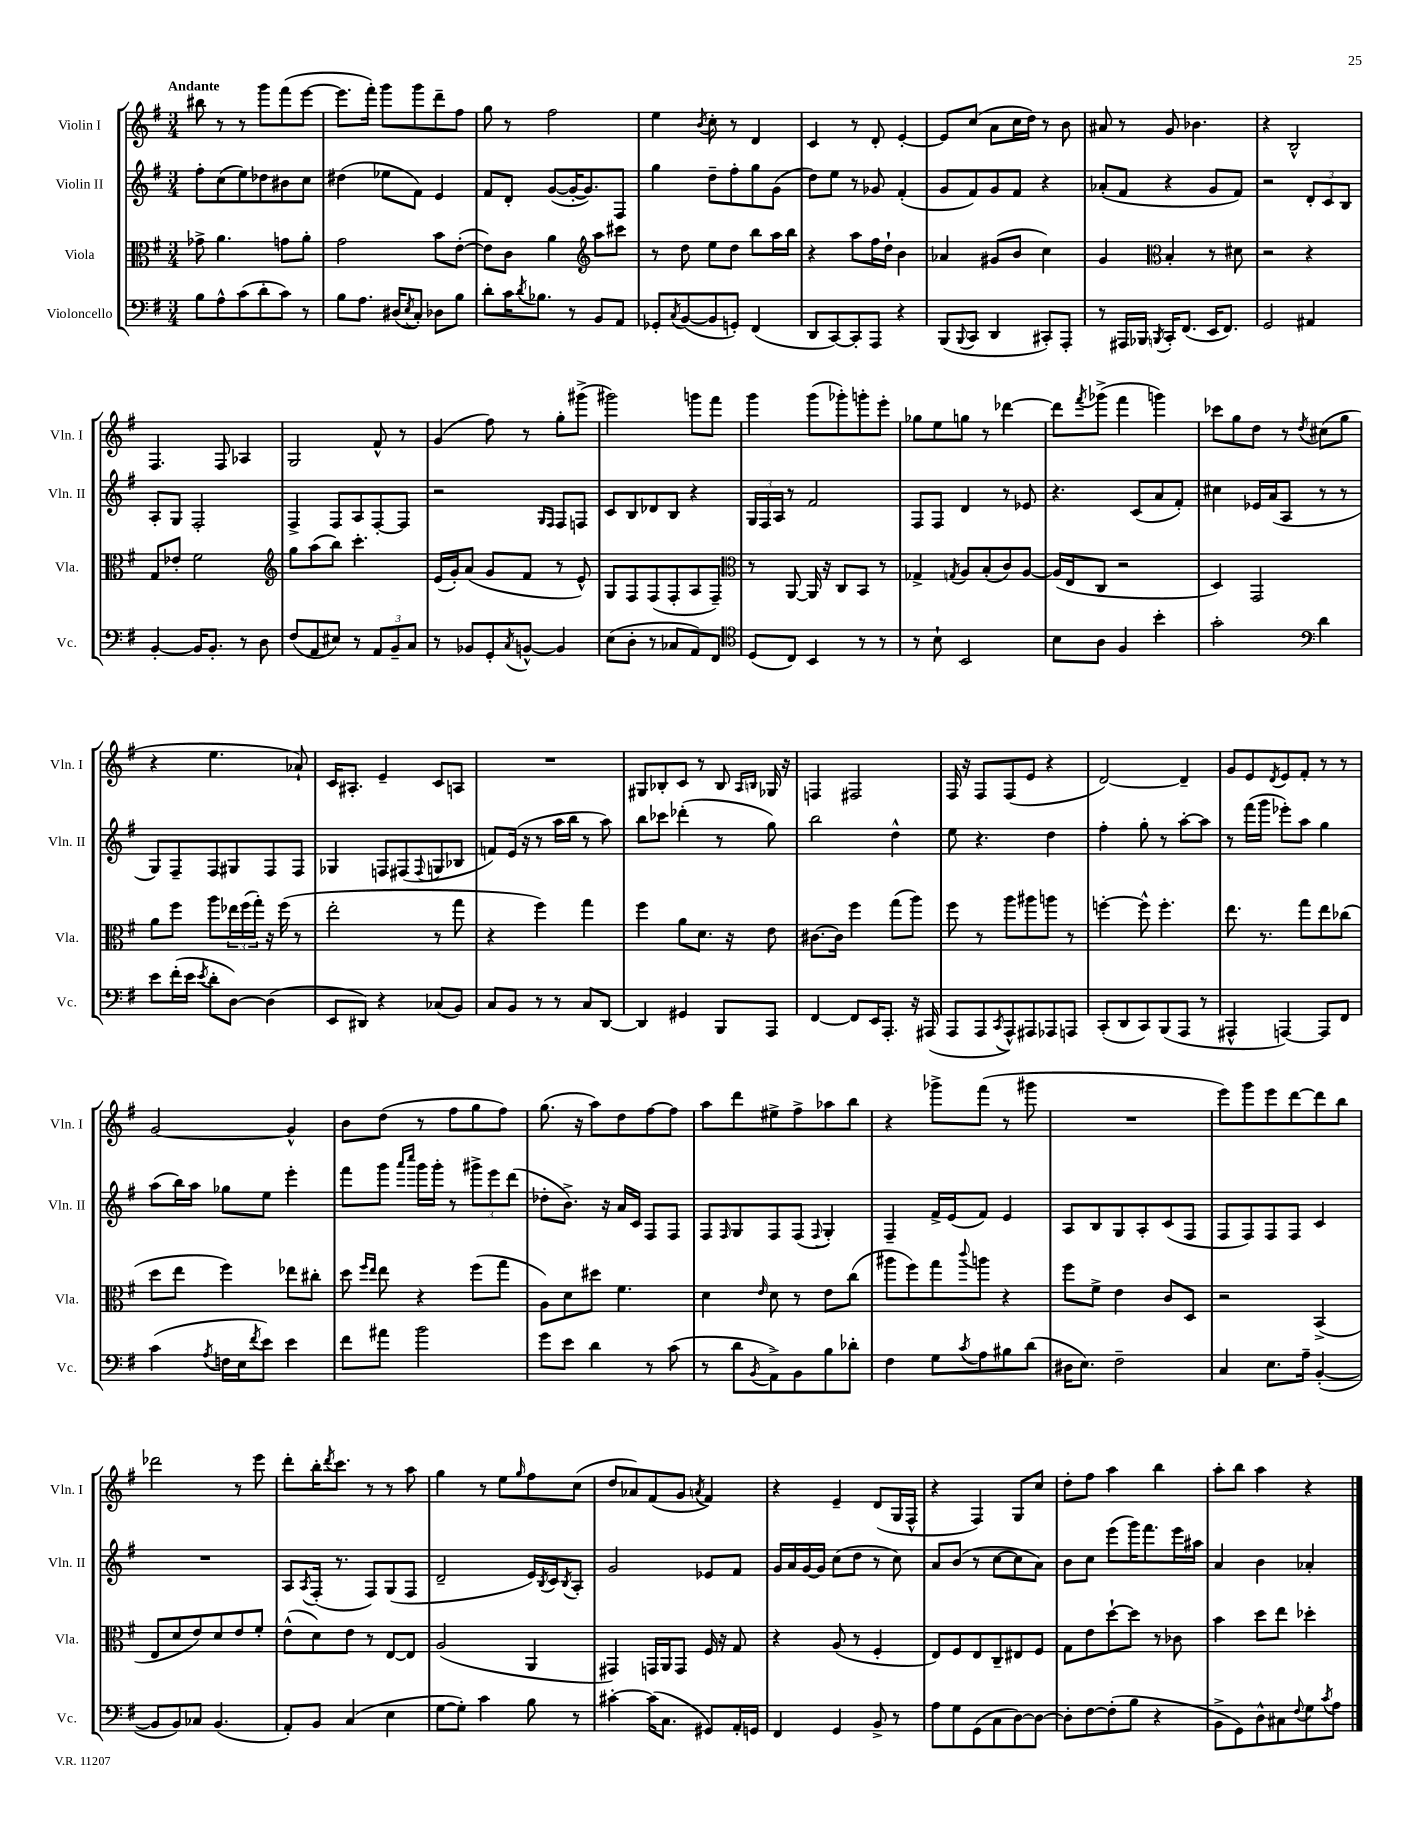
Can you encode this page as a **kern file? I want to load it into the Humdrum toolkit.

**kern	**kern	**kern	**kern
*staff4	*staff3	*staff2	*staff1
*clefF4	*clefC3	*clefG2	*clefG2
*k[f#]	*k[f#]	*k[f#]	*k[f#]
*M3/4	*M3/4	*M3/4	*M3/4
8B\L	8g-^\	8ff#'\L	8bb#\
8A^^\	4.a\	(8cc\	8r
(8c\	.	8ee\)	8r
8d'\	.	8dd-\	8ggg\L
8c\J)	8g\L	8b#\	(8fff#\
8r	8a'\J	8cc\J	[8eee\J
=	=	=	=
8B\L	2g\	(4dd#\	8.eee\]L
8.A\J	.	.	.
.	.	.	16fff#'\Jk)
.	.	8ee-\L	8ggg\L
(16D#/LK	.	.	.
8qE/	.	.	.
8C'/J)	.	8f#\J)	8ggg\
8D-\L	8b\L	4e/	8ddd~\
8B\J	([8e'\J	.	8ff#\J
=	=	=	=
8d'\L	8e\]L)	8f#/L	8gg\
16c\K	8c\J	8d'/J	8r
8qd/	.	.	.
8.B-\J	.	.	.
.	4a\	([8g/L	2ff#\
8r	.	16g'/_K	.
.	.	8.g/])	.
*	*clefG2	*	*
8BB/L	8aa\L	.	.
8AA/J	8ccc#\J	8F#/J	.
=	=	=	=
8GG-'/L	8r	4gg\	4ee\
8qC/	.	.	.
([8BB/	8dd\	.	.
.	.	.	8qb/
8BB/]	8ee\L	8dd~\L	8cc'\
8GG'/J)	8dd\J	8ff#'\	8r
(4FF#/	8bb\L	8gg\	4d/
.	16aa\L	(8g\J	.
.	16bb\JJ	.	.
=	=	=	=
8DD/L	4r	8dd\L)	4c/
[8CC/)	.	8ee\J	.
8CC'/]	8aa\L	8r	8r
8AAA/J	16ff#\L	8g-/	8d'/
.	16dd`\JJ	.	.
4r	4b\	(4f#'/	[4e'/
=	=	=	=
(8BBB/L	4a-/	8g/L	8e/]L
8qqBBB/	.	.	.
8CC/J	.	8f#/)	(8cc/J
4DD/	(8g#/L	8g/	8a\L
.	8b/J	8f#/J	16cc\L
.	.	.	16dd\JJ)
8CC#'/L)	4cc\)	4r	8r
8AAA'/J	.	.	8b\
=	=	=	=
8r	4g/	(8a-'/L	8a#/
16AAA#/LL	.	8f#/J	8r
16BBB-/JJ	.	.	.
*	*clefC3	*	*
8qBBB/	.	.	.
16CC'/LK	4B'/	4r	8g/
(8.FF#/J	.	.	.
.	.	.	4.b-\
16EE/LK	8r	8g/L	.
8.FF#/J)	.	.	.
.	8d#\	8f#/J)	.
=	=	=	=
2GG/	2r	2r	4r
.	.	.	2B^^/
4AA#/	4r	12d'/L	.
.	.	12c/	.
.	.	12B/J	.
=	=	=	=
[4BB'/	8G/L	8A'/L	4.F#/
.	8e-'/J	8G/J	.
16BB/]LK	2f#\	2F#'/	.
8.BB'/J	.	.	.
.	.	.	8F#/
8r	.	.	4A-/
8D\	.	.	.
=	=	=	=
*	*clefG2	*	*
(8F#/L	8gg\L	4F#^/	2G/
8AA/	(8aa\	.	.
8E#/J)	8bb\J)	8F#/L	.
8r	4.ccc'\	8A/	.
12AA/L	.	[8F#'/	8f#^^/
12BB~/	.	.	.
.	.	8F#/]J	8r
12C/J	.	.	.
=	=	=	=
8r	(16e/LL	2r	(4g/
.	16g'/J)	.	.
8BB-/L	(8a/J	.	.
8GG'/	8g/L	.	8ff#\)
8qC/	.	.	.
[8BB^^/J	8f#/J	.	8r
.	.	16qqG/LL	.
.	.	16qqF#/JJ	.
4BB/]	8r	8F#/L	8gg'\L
.	8e^^/)	8F/J	(8ggg#^\J
=	=	=	=
(8E\L	8G/L	8c/L	2ggg#\)
8D'\J	8F#/	8B/	.
8r	(8F#/	8d-/	.
8C-/L	8F#'/	8B/J	.
8AA/)	8A/	4r	8ggg\L
8FF#/J	8F#~/J)	.	8fff#\J
=	=	=	=
*clefC4	*clefC3	*	*
(8D/L	8r	24G/LL	4ggg\
.	.	24F#/	.
.	.	24A/JJ	.
8C/J)	[8AA/	8r	.
4BB/	16AA/]	2f#/	(8ggg\L
.	16r	.	.
.	8C/L	.	8ggg-'\)
8r	8BB/J	.	8ggg'\
8r	8r	.	8eee'\J
=	=	=	=
8r	4G-^/	8F#/L	8gg-\L
8B`\	.	8F#/J	8ee\
.	8qG/	.	.
2BB/	8A/L	4d/	8gg\J
.	(8B'/	.	8r
.	8c/)	8r	[4ddd-\
.	[8A/J	8e-/	.
=	=	=	=
8B\L	(16A/]LL	4.r	8ddd-\]L
.	16E/J	.	.
.	.	.	8qfff#/
8A\J	8C/J	.	(8ggg-^\J
4F#/	2r	.	4fff#\
.	.	(8c/L	.
4b'\	.	8a/	4ggg\)
.	.	8f#'/J)	.
=	=	=	=
2g'\	4D/)	4cc#\	8ccc-\L
.	.	.	8gg\
.	2GG/	16e-/LL	8dd\J
.	.	(16a/J	.
.	.	8A/J	8r
*clefF4	*	*	*
.	.	.	8qdd/
4d\	.	8r	(8cc#\L
.	.	8r	8gg\J
=	=	=	=
8e\L	8a\L	8G/L)	4r
(16f#'\L	8ff#\J	8F#~/	.
16e\JJ	.	.	.
8qe/	.	.	.
8d'\L	8aa\L	8F#/	4.ee\
[8D\J)	24ee-\L	8G#/	.
.	(24ff#\	.	.
.	24gg'\JJ)	.	.
(4D\]	16r	8F#/	.
.	(16ff#\	.	.
.	8r	8F#/J	8a-`/)
=	=	=	=
8EE/L	2ee'\	4G-/	16c/LK
.	.	.	8.A#'/J
8DD#/J)	.	.	.
4r	.	8F/L	4e~/
.	.	(8F#/	.
.	.	8qqF#/	.
(8C-/L	8r	8G/	8c/L
8BB/J)	8gg\	8B-/J	8A/J
=	=	=	=
8C/L	4r	8f/L)	2.r
8BB/J	.	(16e/Jk	.
.	.	16r	.
8r	4ff#\)	8r	.
8r	.	16aa\LL	.
.	.	16bb\JJ	.
8C/L	4gg\	8r	.
[8DD/J	.	8aa\)	.
=	=	=	=
4DD/]	4ff#\	8bb\L	8G#/L
.	.	8ccc-\J	8B-'/
4GG#/	8a\L	(4ddd-'\	8c/J
.	8.d\J	.	8r
8BBB/L	.	8r	8B-/
.	16r	.	.
.	.	.	16qqA/LL
.	.	.	16qqB/JJ
8AAA/J	8e\	8gg\)	16G-/
.	.	.	16r
=	=	=	=
[4FF#/	[8.c#\L	2bb\	4F/
.	16c#\]Jk	.	.
8FF#/]L	4ff#\	.	2F#/
16EE/K	.	.	.
8.AAA'/J	.	.	.
.	(8gg\L	4dd^^\	.
16r	8aa\J)	.	.
(16AAA#/	.	.	.
=	=	=	=
8AAA/L	8ff#\	8ee\	16F#/
.	.	.	16r
8AAA/	8r	4.r	8F#/L
8qCC/	.	.	.
8AAA^^/)	8aa\L	.	(8F#/
8AAA#/	8aa#\	.	8e/J
8AAA-/	8aa\J	4dd\	4r
8AAA/J	8r	.	.
=	=	=	=
(8CC'/L	[4ff'\	4ff#'\	[2d/)
8DD/	.	.	.
8CC/)	8ff^^\]	8gg'\	.
(8BBB/	4.ff'\	8r	.
8AAA/J	.	[8aa'\L	4d~/]
8r	.	8aa\]J	.
=	=	=	=
4AAA#^^/	8.ee\	8r	8g/L
.	.	(16fff#\LL	8e/
.	8.r	16ggg\JJ	.
.	.	.	8qd/
[4AAA/)	.	8eee-'\L)	8e/
.	8gg\L	8aa\J	8f#'/J
8AAA/]L	8ee\	4gg\	8r
8FF#/J	(8cc-\J	.	8r
=	=	=	=
(4c\	8dd\L	(8aa\L	[2g/
.	8ee\J	16bb\L)	.
.	.	16aa\JJ	.
8qA/	.	.	.
16F\LL	4ff#\)	8gg-\L	.
16E\J	.	.	.
8qf#/	.	.	.
8e\J)	.	8ee\J	.
4e\	8ee-\L	4eee'\	4g^^/]
.	8cc#'\J	.	.
=	=	=	=
8f#\L	8dd\	8fff#\L	8b\L
.	16qqff#/LL	.	.
.	16qqee/JJ	.	.
8a#\J	8ee\	8ggg\J	(8dd\J
.	.	16qqaaa/LL	.
.	.	16qqcccc/JJ	.
2b\	4r	16ggg\LL	8r
.	.	16ggg'\JJ	.
.	.	8r	8ff#\L
.	(8ff#\L	12ggg#^\L	8gg\
.	.	12eee\	.
.	8gg\J	.	8ff#\J)
.	.	(12ddd\J	.
=	=	=	=
8g\L	8A\L)	8dd-'\L	(8.gg\
8e\J	8d\	8.b^\J)	.
.	.	.	16r
4d\	8dd#\J	.	8aa\L)
.	.	16r	.
.	4.f#\	16a/LL	8dd\
.	.	16c/JJ	.
8r	.	8F#/L	[8ff#\
(8c\	.	8F#/J	8ff#\]J
=	=	=	=
8r	4d\	8F#/L	8aa\L
.	.	16qqF#/	.
8d\L	.	8G/	8ddd\
8qBB/	16qqe/	.	.
8AA^\)	8d\	8F#/	8ee#^\
8BB\	8r	(8F#/J	8ff#^\
.	.	8qqF#/	.
8B\	8e\L	4G'/)	8aa-\
8d-'\J	(8cc\J	.	8bb\J
=	=	=	=
4F#\	8aa#\L	4F#~/	4r
.	8ff#\)	.	.
8G\L	8gg\	16f#^/LL	8ggg-^\L
.	.	(16e/J	.
8qc/	8qqccc/	.	.
8A\	8aa\J	8f#/J)	(8fff#\J
8B#\	4r	4e/	8r
(8d\J	.	.	8ggg#\
=	=	=	=
16D#\LK	8ff#\L	8A/L	2.r
8.E\J)	.	.	.
.	8f#^\J	8B/	.
2F#~\	4e\	8G/	.
.	.	8A'/	.
.	8c/L	(8c/	.
.	8D/J	8F#/J	.
=	=	=	=
4C/	2r	8F#/L	8eee\L)
.	.	8F#/)	8ggg\
8.E\L	.	8F#/	8eee\
.	.	8F#/J	[8ddd\
16A~\Jk	.	.	.
([4BB'/	(4BB^/	4c/	8ddd\]
.	.	.	8bb\J
=	=	=	=
8BB/]L	8E/L	2.r	2ddd-\
8BB/)	8d/	.	.
8C-/J	8e/)	.	.
(4.BB/	8d/	.	.
.	8e/	.	8r
.	8f#'/J	.	8eee\
=	=	=	=
8AA'/L)	(8e^^\L	8A/L	8ddd'\L
.	.	8qA/	.
8BB/J	8d\)	(16F#'/Jk	16bb'\K
.	.	.	8qddd/
.	.	8.r	8.ccc\J
(4C/	8e\J	.	.
.	8r	8F#/L)	8r
4E\	[8E/L	(8G/	8r
.	8E/]J	8F#/J	8aa\
=	=	=	=
[8G\L	(2A/	2d~/	4gg\
8G'\]J)	.	.	.
4c\	.	.	8r
.	.	.	8ee\L
.	.	.	16qqgg/
8B\	4AA/	16e/LL)	8ff#\
.	.	8qB/	.
.	.	16c/J	.
.	.	8qB/	.
8r	.	8A'/J	(8cc\J
=	=	=	=
[4c#'\	4GG#/)	2g/	8dd/L
.	.	.	8a-/)
(16c#\]LK	16GG/LL	.	(8f#/
8.C\J	16AA/J	.	.
.	8GG/J	.	8g/J
.	.	.	8qa/
8GG#/L)	16F#/	8e-/L	4f#/)
.	16r	.	.
16AA'/L	8G/	8f#/J	.
16GG/JJ	.	.	.
=	=	=	=
4FF#/	4r	16g/LL	4r
.	.	16a/	.
.	.	[16g/	.
.	.	16g/]JJ	.
4GG/	(8A/	(8cc\L	4e~/
.	8r	8dd\J	.
8BB^/	4F#'/	8r	(8d/L
8r	.	8cc\)	16G/L
.	.	.	16F#^^/JJ
=	=	=	=
8A\L	8E/L)	8a/L	4r
8G\	8F#/	(8b/J	.
(8GG\	8E/	8r	4F#/)
8C\	8C~/	[8cc\L	.
[8D\)	8E#/	8cc\]	8G/L
8D\_J	8F#/J	8a\J)	8cc/J
=	=	=	=
8D'\]L	8G\L	8b\L	8dd'\L
[8F#\	8e\	8cc\J	8ff#\J
(8F#'\]	[8dd`\	(8eee\L	4aa\
8B\J	8dd\]J	16ggg\K)	.
.	.	8.fff#\	.
4r	8r	.	4bb\
.	8c-\	16eee\L	.
.	.	16aa#\JJ	.
=	=	=	=
8BB^\L	4b\	4a/	8aa'\L
8GG\)	.	.	8bb\J
8D^^\	8dd\L	4b\	4aa\
8C#\	8ee\J	.	.
8qqF#/	.	.	.
8G\	4dd-'\	4a-'/	4r
8qc/	.	.	.
8A\J	.	.	.
==	==	==	==
*-	*-	*-	*-
